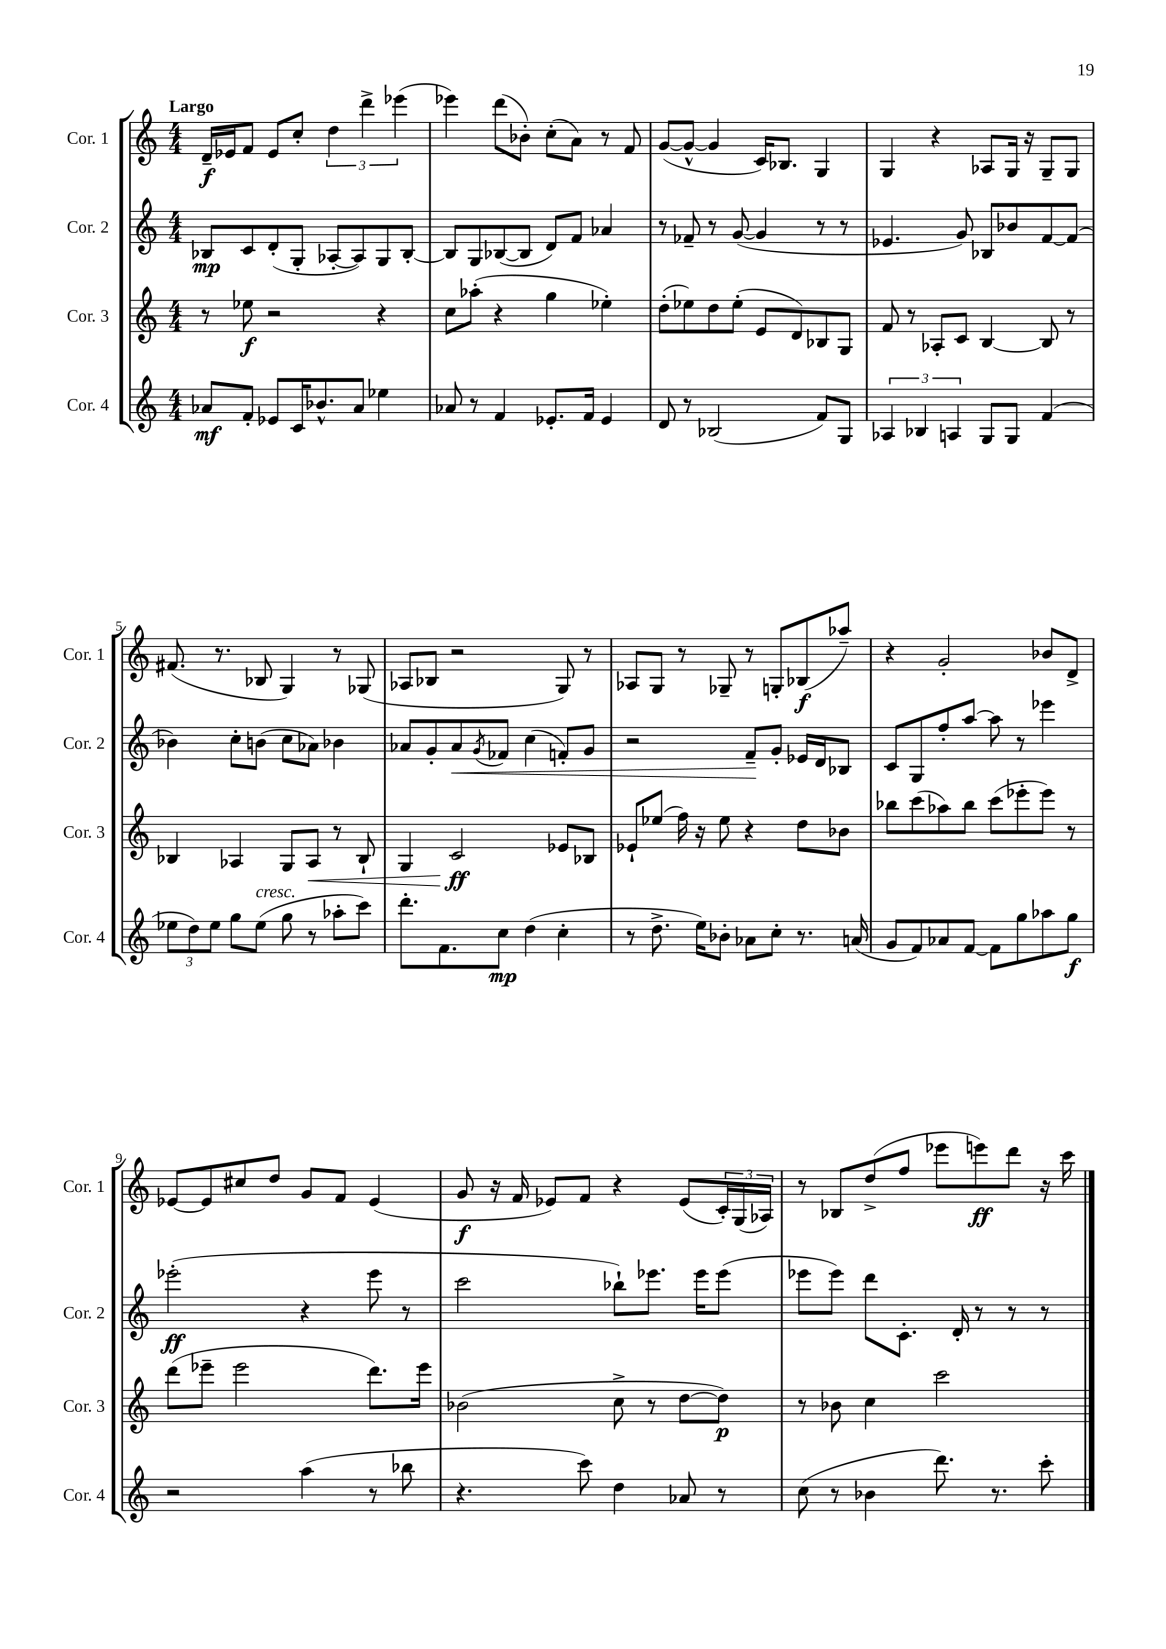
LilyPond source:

<<
\new StaffGroup <<
\new Staff = "s0" \with { instrumentName = "Cor. 1" shortInstrumentName = "Cor. 1" } {
    \clef treble \key c \major \numericTimeSignature \time 4/4 \tempo "Largo"
    d'16--\f ees'16 f'8 ees'8 c''8-. \tuplet 3/2 { d''4 d'''4-> ees'''4( } |
    ees'''4) d'''8( bes'8-.) c''8-.( a'8) r8 f'8 |
    g'8~( g'8~-^ g'4 c'16) bes8. g4 |
    g4 r4 aes8 g16 r16 g8-- g8 |
    fis'8.( r8. bes8 g4) r8 ges8( |
    aes8 bes8 r2 g8) r8 |
    aes8 g8 r8 ges8-- r8 g8-. bes8\f( aes''8--) |
    r4 g'2-. bes'8 d'8-> |
    ees'8~ ees'8 cis''8 d''8 g'8 f'8 ees'4( |
    g'8\f r16 f'16 ees'8) f'8 r4 ees'8( \tuplet 3/2 { c'16-.) g16( aes16) } |
    r8 bes8 d''8->( f''8 ees'''8 e'''8\ff) d'''8 r16 c'''16 \bar "|." |
}
\new Staff = "s1" \with { instrumentName = "Cor. 2" shortInstrumentName = "Cor. 2" } {
    \clef treble \key c \major \numericTimeSignature \time 4/4
    bes8\mp c'8 d'8-.( g8-. aes8~-. aes8) g8 bes8~-. |
    bes8 g8 bes8~( bes8 d'8) f'8 aes'4 |
    r8 fes'8-- r8 g'8~( g'4 r8 r8 |
    ees'4. g'8) bes8 bes'8 f'8~ f'8( |
    bes'4) c''8-. b'8( c''8 aes'8) bes'4 |
    aes'8 g'8-. aes'8\< \acciaccatura { g'8 } fes'8 c''4( f'8-.) g'8 |
    r2 f'8--\! g'8-. ees'16 d'16 bes8 |
    c'8 g8 f''8-. a''8~ a''8 r8 ees'''4 |
    ees'''2-.\ff( r4 ees'''8 r8 |
    c'''2 bes''8-!) ees'''8. ees'''16 ees'''8( |
    ees'''8 ees'''8) d'''8 c'8.-. d'16-. r8 r8 r8 \bar "|." |
}
\new Staff = "s2" \with { instrumentName = "Cor. 3" shortInstrumentName = "Cor. 3" } {
    \clef treble \key c \major \numericTimeSignature \time 4/4
    r8 ees''8\f r2 r4 |
    c''8 aes''8-.( r4 g''4 ees''4-.) |
    d''8-.( ees''8) d''8 ees''8-.( e'8 d'8) bes8 g8 |
    f'8 r8 aes8-. c'8 b4~ b8 r8 |
    bes4 aes4 g8 aes8\< r8 bes8-! |
    g4 c'2\ff\! ees'8 bes8 |
    ees'8-! ees''8( f''16) r16 ees''8 r4 d''8 bes'8 |
    bes''8 c'''8( aes''8) bes''8 c'''8( ees'''8-. ees'''8) r8 |
    d'''8( ees'''8-- ees'''2 d'''8.) ees'''16 |
    bes'2( c''8-> r8 d''8~ d''8\p) |
    r8 bes'8 c''4 c'''2 \bar "|." |
}
\new Staff = "s3" \with { instrumentName = "Cor. 4" shortInstrumentName = "Cor. 4" } {
    \clef treble \key c \major \numericTimeSignature \time 4/4
    aes'8\mf f'8-. ees'8 c'16 bes'8.-^ aes'8 ees''4 |
    aes'8 r8 f'4 ees'8.-. f'16 ees'4 |
    d'8 r8 bes2( f'8) g8 |
    \tuplet 3/2 { aes4 bes4 a4 } g8 g8 f'4( |
    \tuplet 3/2 { ees''8 d''8) ees''8 } g''8 ees''8^\markup { \italic "cresc." }( g''8 r8 aes''8-. c'''8) |
    d'''8.-. f'8. c''8\mp d''4( c''4-. |
    r8 d''8.-> e''16) bes'8-. aes'8 c''8-. r8. a'16( |
    g'8 f'8) aes'8 f'8~ f'8 g''8 aes''8 g''8\f |
    r2 a''4( r8 bes''8 |
    r4. c'''8) d''4 aes'8 r8 |
    c''8( r8 bes'4 d'''8.) r8. c'''8-. \bar "|." |
}
>>
>>
